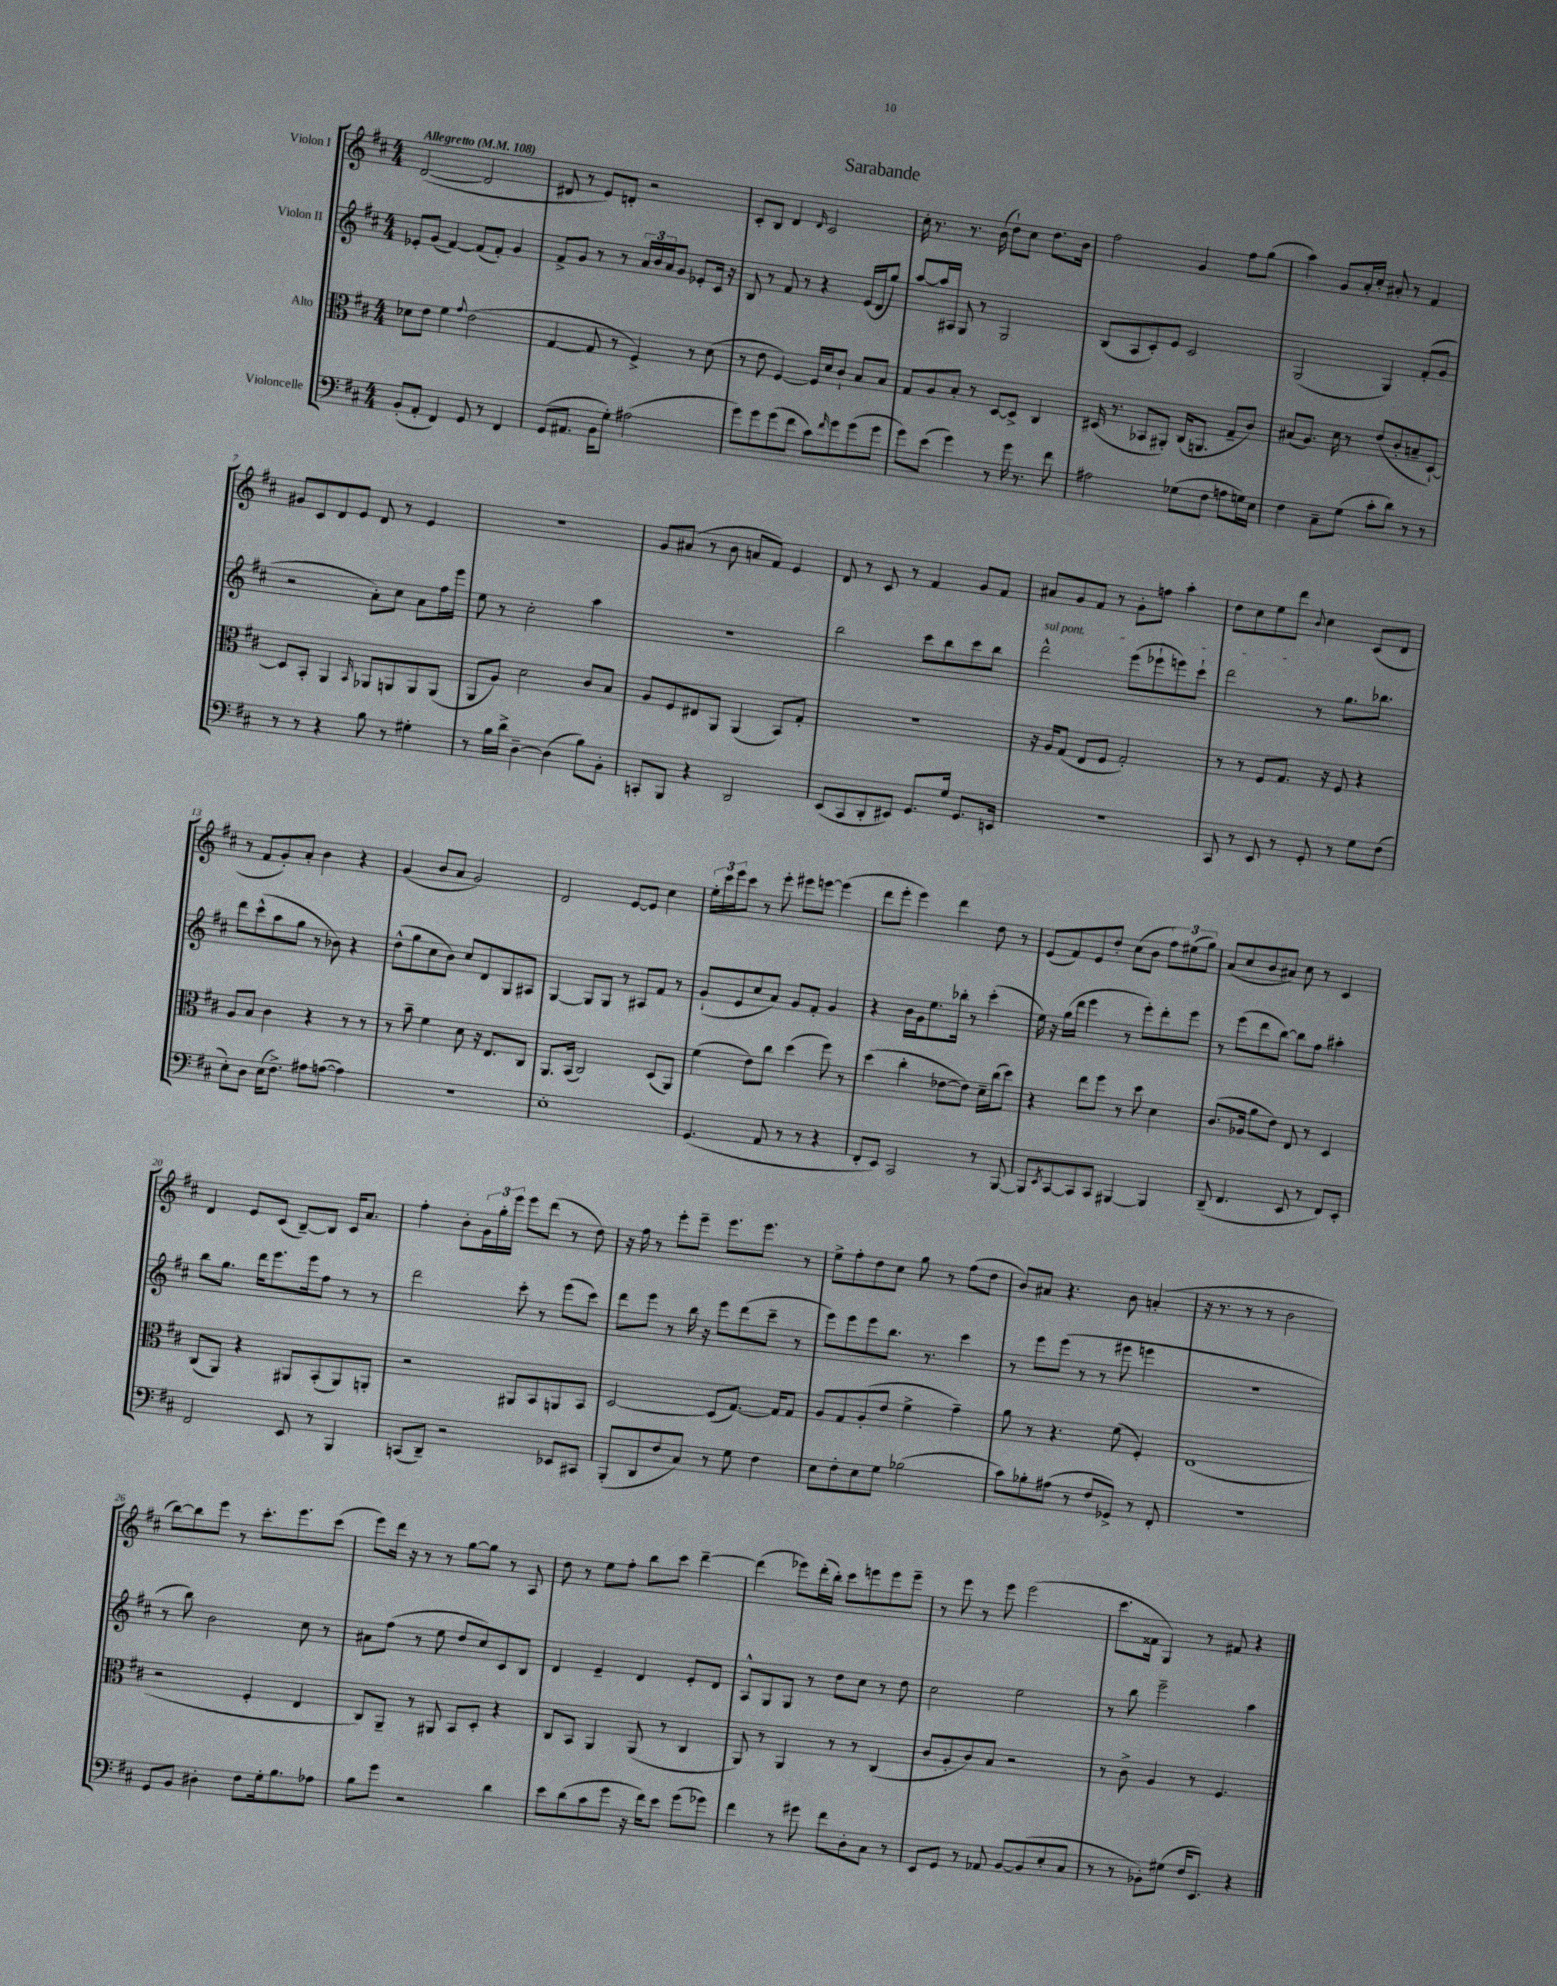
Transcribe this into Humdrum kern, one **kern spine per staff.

**kern	**kern	**kern	**kern
*staff4	*staff3	*staff2	*staff1
*clefF4	*clefC3	*clefG2	*clefG2
*k[f#c#]	*k[f#c#]	*k[f#c#]	*k[f#c#]
*M4/4	*M4/4	*M4/4	*M4/4
*MM108	*MM108	*MM108	*MM108
(8BB'/L	8d-\L	8e-'/L	([2d/
8AA'/J	8e\J	(8g/J	.
4FF#/)	4f#\	[4f#/)	.
.	8qqg/	.	.
8GG/	(2e\	(8f#/]L	2d/]
8r	.	8f#'/J)	.
4FF#/	.	4g/	.
=	=	=	=
(8GG/L	[4G/	8f#^/L	8d#/
8.AA#/J	.	8g/J	8r
.	8G/]	8r	8e/L)
16BB\LK	.	.	.
8G'\J)	8r	8r	8d'/J
(2A#\	4F#^/)	24a/LL	2r
.	.	24b/	.
.	.	24a/J	.
.	.	8g/J	.
.	8r	8e-'/L	.
.	(8d\	16c#/Jk	.
.	.	16r	.
=	=	=	=
8g\L)	8r	8B/	8c#'/L
8g\	8e\	8r	8B/J
(8g\	[4F#/)	8f#/	4d/
8f#\J	.	8r	.
.	.	.	16qqd/
8c#\L)	16F#/]LL	4r	2c#/
.	16d/J	.	.
16qqf#/	.	.	.
8g\	8c#`/J	.	.
(8g\	8B/L	(16e/LL	.
.	.	16d/J	.
8g\J	8B/J	8gg/J)	.
=	=	=	=
8g\L)	8G/L	[8aa/L	16cc#'\
.	.	.	8.r
(8e\J	8A/	16aa/]L	.
.	.	16A#/JJ	.
4g\)	8B'/J	8G/	8.r
.	8r	8r	.
.	.	.	(16b\
8r	[8D/L	2G/	8dd`\L)
16g\	8D^/]J	.	8cc#\J
8.r	.	.	.
.	4C#/	.	8.dd\L
8f#\	.	.	.
.	.	.	16b\Jk
=	=	=	=
2A#\	(16D#/	(8B/L	2ff#\
.	8.r	.	.
.	.	8A/	.
.	8BB-/L	8c#'/)	.
.	8AA#'/J)	8e/J	.
(8G-\L	(16C#/LK	2c#/	4g/
.	8.AA/J	.	.
8F#\J	.	.	.
8A\L	8G~/L	.	8ff#\L
16G\L)	8c#/J)	.	(8gg\J
16E\JJ	.	.	.
=	=	=	=
4F#\	(8B#/L	(2G/	4aa\)
.	8.A/J)	.	.
8C#~\L	.	.	8g/L
.	16d\	.	.
(8G\J	8r	.	16a'/L
.	.	.	16cc#'/JJ
8c#'\L	(8e/L	4G/)	8a#'/
8d\J)	8c#'/	.	8r
8r	8B~/	(8f#'/L	4f#/
8r	[8D`/J)	8g/J	.
=	=	=	=
8r	8D/]L	2r	8g#/L
8r	8BB'/J	.	8c#/
4r	4AA/	.	8d/
.	.	.	8e/J
.	16qqBB/	.	.
8B\	8AA-/L	8a'\L)	8d/
8r	8AA/	8cc#\J	8r
4G#'\	8AA/	8a\L	4e/
.	(8AA/J	16ff#\L	.
.	.	16eee\JJ	.
=	=	=	=
8r	8AA/L	8ee\	1r
16B\LL	8A/J)	8r	.
16d^\JJ	.	.	.
[4D~\	2d\	2cc#'\	.
(4D\]	.	.	.
8B\L)	8c#/L	4aa\	.
8BB'\J	8B/J	.	.
=	=	=	=
8CC'/L	8A/L	1r	8g/L
8BBB/J	8F#/	.	(8a#/J
4r	8E#/	.	8r
.	8AA/J	.	8b\
2DD/	(4AA/	.	8a/L
.	.	.	8f#/J)
.	8BB/L)	.	4e/
.	8G'/J	.	.
=	=	=	=
(8EE/L	1r	2bb\	8d/
8CC#/	.	.	8r
8DD'/	.	.	8c#/
8EE#/J)	.	.	8r
8.GG/L	.	8ccc#\L	4f#/
.	.	8bb\	.
16G/Jk	.	.	.
8.GG/L	.	8ccc#\	8g/L
.	.	8bb\J	8f#/J
16EE/Jk	.	.	.
=	=	=	=
1r	16r	2ddd^^\	8a#/L
.	16A/LK	.	.
.	(8G/J	.	8g/
.	8E/L	.	8f#/J
.	8F#/J	.	8r
.	2G'/)	(8eee\L	8g'\L
.	.	8eee-`\	8ff\J
.	.	8eee\)	4aa'\
.	.	8ccc#`\J	.
=	=	=	=
8CC#/	8r	2ddd\	8dd\L
8r	8r	.	8cc#\
8EE/	8F#/L	.	8ee\
8r	8.G/J	.	8ddd\J
.	.	.	8qqb/
8GG'/	.	8r	4cc#\
.	16r	.	.
8r	8F#/	8.gg\L	.
8G\L	4r	.	(8c#/L
.	.	8.bb-\J	.
(8F#\J	.	.	8d/J
=	=	=	=
8E'\L)	8A/L	8ddd\L	8r
8D\J	8B/J	(8ccc#^^\	8f#/L
(16E\LK	4c#\	8aa\	8g'/)
8.F#^\J)	.	.	.
.	.	8gg\J	8a'/J
8A#\L	4r	8r	4b\
([8A\J	.	8b-\)	.
4A\])	8r	4r	4r
.	8r	.	.
=	=	=	=
1r	8r	(8dd^^\L	(4g/
.	8b~\	8gg\	.
.	4f#\	8cc#\	8b/L
.	.	8b\J)	8a/J
.	8d\	8cc#/L	2g/)
.	16r	8d/	.
.	8.E/L	.	.
.	.	8G/	.
.	8C#/J	8A#/J	.
=	=	=	=
1E'	8.AA/L	[4G/	2d/
.	(16BB/Jk	.	.
.	2C#/)	8G/]L	.
.	.	8G/J	.
.	.	8r	[8e/L
.	.	8A#/L	8e/]J
.	(8D/L	8f#/J	4cc#\
.	8AA/J)	8r	.
=	=	=	=
(4.GG/	(4f#\	(8g`/L	24ee'\LL
.	.	.	24ccc#\
.	.	.	24eee\J
.	.	8e/	8ccc#\J
.	8e\L)	8cc#/	8r
8AA/	8cc#\J	8a/J)	8eee'\
8r	(4dd\	8g/L	8eee#\L
8r	.	8f#'/J	[8eee\J
4r	8ff#\)	4g/	(4eee\]
.	8r	.	.
=	=	=	=
8FF#'/L	(4dd\	4r	8ddd\L
8EE/J)	.	.	8eee'\J
2CC#/	4cc#'\	16b\LL	4eee\)
.	.	16g\J	.
.	.	8.ee\	.
.	[8e-\L	.	4ddd\
.	.	16bb-'\Jk	.
.	8e-\]J)	8r	.
8r	16d~\LL	(4ccc#'\	8dd\
.	(16cc#\J	.	.
[8BBB/	8dd\J)	.	8r
=	=	=	=
8BBB/]L	4r	16ee\)	(8e/L
.	.	16r	.
8qEE/	.	.	.
[8CC#/	.	(16gg\LL	8f#/)
.	.	16ddd\JJ	.
8CC#/]	8ee\L	4eee\	8e/
8CC#/J	8ff#\J	.	8dd'/J
[4BBB#/	8r	8r	(8cc#\L
.	8dd\	8eee'\L)	8b\J
4BBB#/]	4d\	8ddd'\	12ff#\L)
.	.	.	(12ee#\
.	.	8eee\J	.
.	.	.	12gg\J)
=	=	=	=
(8DD~/	(8.c#/L	8r	(8a/L
4.FF#/	.	(8eee\L	8cc#/
.	16A-/Jk	.	.
.	8a\L	8ddd\	8b/
.	8e\J)	[8bb\J)	8a#/J)
8EE/	8E/	8bb\]L	8cc#\
8r	8r	8ff#\J	8r
8FF#/L)	4D/	4aa#'\	4c#/
8EE'/J	.	.	.
=	=	=	=
2FF#/	(8C#/L	8bb\L	4d/
.	8AA/J)	8.gg\J	.
.	4r	.	8e/L
.	.	16ddd\LK	.
.	.	8.eee\	(8c#/J
8EE/	8AA#/L	.	[8B~/L)
.	.	16eee\k	.
8r	(8BB'/	8ff#\J	8B/]J
4BBB/	8AA#/)	8r	16c#/LK
.	.	.	8.a/J
.	8AA'/J	8r	.
=	=	=	=
(8CC/L	2r	2ddd\	4ff#'\
8DD~/J)	.	.	.
2r	.	.	8b'\L
.	.	.	24g\L
.	.	.	24gg'\
.	.	.	24eee\JJ
.	8AA#/L	8ccc#'\	8eee\L
.	8BB/	8r	(8ddd\J
8EE-/L	8AA/	(8eee\L	8r
8CC#/J	8BB/J	8ccc#\J)	8dd\)
=	=	=	=
(8BBB'/L	[2D/	8ddd\L	16r
.	.	.	16ff#\
8DD/	.	8eee\J	8r
8F#/	.	8r	8eee'\L
8C#/J)	.	16bb\	8eee~\J
.	.	16r	.
8r	(8D/]L	8eee\L	8.eee\L
8G\	[8.G/J)	(8ddd\	.
.	.	.	8.eee\J
4F#\	.	8ccc#~\J	.
.	16G/]LK	.	.
.	8G/J	8r	8r
=	=	=	=
8E\L	8A/L	8eee\L)	8ee^\L
8F#'\	8G/	8eee\	8ff#'\
8E\	(8A'/	8eee\	8dd\
8G\J	8e/J	8.bb\J	8cc#\J
(2B-\	4f#^\	.	8gg\
.	.	8.r	.
.	.	.	8r
.	4g~\)	4ccc#\	(8ff#\L
.	.	.	8dd\J
=	=	=	=
8c#\L)	8a\	8r	8b/L)
8B-'\	8r	8eee\L	8a#/J
(8A#\J	4.r	(8eee\J	4.r
8r	.	8r	.
8F#/L	.	8r	.
8GG-^/J)	(8f#\	8eee#\	8b\
8r	4F#'/)	4eee\	(4a'/
8FF#'/	.	.	.
=	=	=	=
1r	(1E	1r	16r
.	.	.	8.r
.	.	.	8r
.	.	.	8r
.	.	.	2b\
=	=	=	=
8GG/L	2r	8r	[8bb\L)
8BB/J	.	8bb\)	8bb\]
4D#'\	.	2b\	8eee\J
.	.	.	8r
8F#\L	4F#'/	.	8.ccc#'\L
16G'\k	.	.	.
8.B\	.	.	8.eee\
.	4E/	8cc#\	.
8A-\J	.	8r	(8ccc#\J
=	=	=	=
8B\L	8C#/L)	8a#\L	8eee\L)
8g\J	8AA~/J	(8ff#\J	16ddd\Jk
.	.	.	16r
2r	8r	8r	8r
.	8AA#/	8ee\	8r
.	8BB/L	8dd/L	[8gg\L
.	8D'/J	8cc#/)	8gg\]J
4d\	4r	8c#/	8r
.	.	8B/J	8A/
=	=	=	=
8e\L	8C#/L	4d/	8dd\
(8d\	8BB/J	.	8r
8c#\	4AA/	4e~/	8ee\L
8g\J	.	.	8ff#'\J
16r	(8AA/	4d/	8bb\L
16f#\LK)	.	.	.
8e\J	8r	.	8ccc#\J
(8g\L	4C#/	8e'/L	[4ddd~\
8g-\J)	.	8d/J	.
=	=	=	=
4f#\	8AA/)	8A^^/L	(4ddd\]
.	8r	8G/	.
8r	4AA/	8G/J	8eee-\L)
8g#\	.	8r	(16ddd'\L
.	.	.	16bb'\JJ)
8f#\L	8r	8dd\L	8ccc#\L
8D'\	8r	8cc#\J	8eee\
8C#\J	(4C#/	8r	8eee\
8r	.	8dd\	8eee~\J
=	=	=	=
8EE/L	8c#/L	2cc#\	8r
8GG/J	8A'/	.	8eee\
8r	8c#/)	.	8r
8AA-/	8B/J	.	8eee\
[8BB/L	2r	2ee\	(2eee\
(8BB/]	.	.	.
8E'/	.	.	.
8C#/J	.	.	.
=	=	=	=
8r	8r	8r	8.ccc#\L
8r	8c#^\	8bb\	.
.	.	.	16f##\Jk
8BB-'\L)	4A/	2eee~\	4G/)
(8G#\J	.	.	.
16F#/LK	8r	.	8r
8.EE/J)	.	.	.
.	4.F#/	.	8f#/
4r	.	4aa\	4r
==	==	==	==
*-	*-	*-	*-
